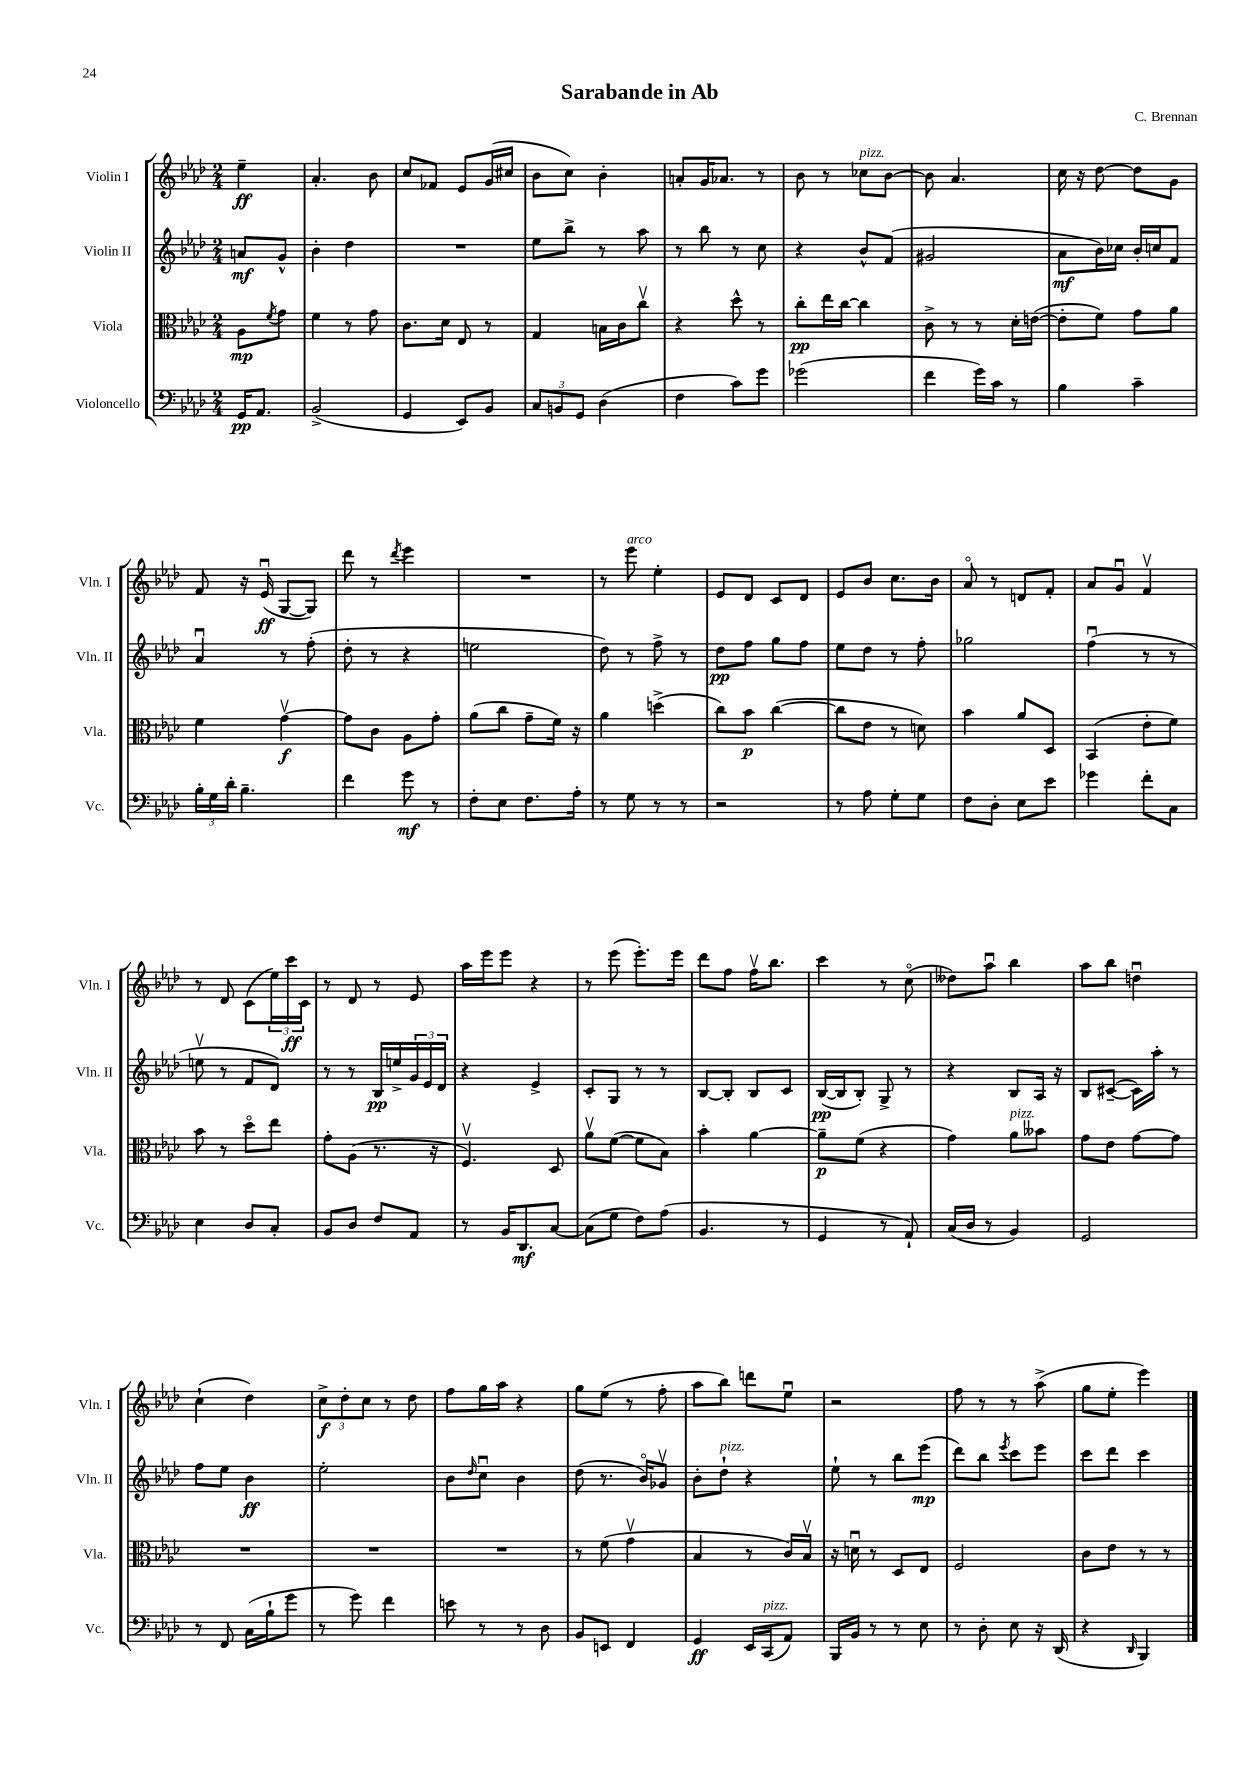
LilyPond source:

\header { title = "Sarabande in Ab" composer = "C. Brennan" }
<<
\new StaffGroup <<
\new Staff = "s0" \with { instrumentName = "Violin I" shortInstrumentName = "Vln. I" } {
    \clef treble \key aes \major \numericTimeSignature \time 2/4 \partial 4
    ees''4--\ff |
    aes'4.-. bes'8 |
    c''8 fes'8 ees'8 g'16( cis''16 |
    bes'8 c''8) bes'4-. |
    a'8-. g'16 aes'8. r8 |
    bes'8 r8 ces''8^\markup { \italic "pizz." } bes'8~ |
    bes'8 aes'4. |
    c''16 r16 des''8~ des''8 g'8 |
    f'8 r16 ees'16\downbow\ff( g8~ g8) |
    des'''8 r8 \acciaccatura { des'''8 } ees'''4 |
    R2 |
    r8 ees'''8^\markup { \italic "arco" } ees''4-. |
    ees'8 des'8 c'8 des'8 |
    ees'8 bes'8 c''8. bes'16 |
    aes'8\flageolet r8 d'8 f'8-. |
    aes'8 g'8\downbow f'4\upbow |
    r8 des'8 c'8( \tuplet 3/2 { ees''16) c'''16\ff c'16 } |
    r8 des'8 r8 ees'8 |
    aes''16 ees'''16 ees'''8 r4 |
    r8 ees'''8( ees'''8.-.) ees'''16 |
    des'''8 f''8 f''16\upbow bes''8. |
    c'''4 r8 c''8\flageolet( |
    deses''8) aes''8\downbow bes''4 |
    aes''8 bes''8 d''4\downbow |
    c''4-!( des''4) |
    \tuplet 3/2 { c''8->\f des''8-. c''8 } r8 des''8 |
    f''8 g''16 aes''16 r4 |
    g''8 ees''8( r8 f''8-. |
    aes''8 bes''8) d'''8 ees''8\downbow |
    r2 |
    f''8 r8 r8 aes''8->( |
    g''8 ees''8-. ees'''4) \bar "|." |
}
\new Staff = "s1" \with { instrumentName = "Violin II" shortInstrumentName = "Vln. II" } {
    \clef treble \key aes \major \numericTimeSignature \time 2/4 \partial 4
    a'8\mf g'8-^ |
    bes'4-. des''4 |
    R2 |
    ees''8 bes''8-> r8 aes''8 |
    r8 bes''8 r8 c''8 |
    r4 bes'8-^ f'8( |
    gis'2 |
    aes'8\mf bes'16) ces''16 bes'16-. c''16 f'8 |
    aes'4\downbow r8 f''8-.( |
    des''8-. r8 r4 |
    e''2 |
    des''8) r8 f''8-> r8 |
    des''8\pp f''8 g''8 f''8 |
    ees''8 des''8 r8 f''8-. |
    ges''2 |
    f''4\downbow( r8 r8 |
    e''8\upbow r8 f'8 des'8) |
    r8 r8 bes16\pp e''16-> \tuplet 3/2 { g'16 ees'16 des'16 } |
    r4 ees'4-> |
    c'8-. g8 r8 r8 |
    bes8~ bes8-. bes8 c'8 |
    bes16~\pp( bes16 bes8-.) g8-> r8 |
    r4 bes8 aes16 r16 |
    bes8 cis'8~--( cis'16) aes''16-. r8 |
    f''8 ees''8 bes'4\ff |
    ees''2-. |
    bes'8 \grace { des''16 } c''8\downbow bes'4 |
    des''8( r8. bes'16\flageolet) ges'8\upbow |
    bes'8-. des''8-!^\markup { \italic "pizz." } r4 |
    ees''8-! r8 bes''8 ees'''8\mp( |
    des'''8) bes''8 \acciaccatura { ees'''8 } c'''8 ees'''8 |
    c'''8 des'''8 c'''4 \bar "|." |
}
\new Staff = "s2" \with { instrumentName = "Viola" shortInstrumentName = "Vla." } {
    \clef alto \key aes \major \numericTimeSignature \time 2/4 \partial 4
    aes8\mp \acciaccatura { f'8 } g'8 |
    f'4 r8 g'8 |
    c'8. des'16 ees8 r8 |
    g4 b16 c'16 c''8\upbow |
    r4 des''8-^ r8 |
    c''8-.\pp ees''16 c''16~ c''4 |
    c'8-> r8 r8 des'16-. e'16~( |
    e'8-. f'8) g'8 aes'8 |
    f'4 g'4~\upbow\f |
    g'8 c'8 aes8 g'8-. |
    aes'8( c''8 g'8-- f'16) r16 |
    aes'4 d''4->( |
    c''8) bes'8\p c''4~( |
    c''8 ees'8 r8 d'8) |
    bes'4 aes'8 des8 |
    bes,4( ees'8-. f'8) |
    bes'8 r8 des''8\flageolet ees''8 |
    g'8-. aes8( r8. r16 |
    f4.\upbow) des8 |
    aes'8\upbow f'8~( f'8 bes8) |
    bes'4-. aes'4~ |
    aes'8--\p f'8( r4 |
    g'4) aes'8^\markup { \italic "pizz." } beses'8 |
    g'8 ees'8 g'8~ g'8 |
    R2 |
    R2 |
    R2 |
    r8 f'8( g'4\upbow |
    bes4 r8 c'16) bes16\upbow |
    r16 d'16\downbow r8 des8 ees8 |
    f2 |
    c'8 ees'8 r8 r8 \bar "|." |
}
\new Staff = "s3" \with { instrumentName = "Violoncello" shortInstrumentName = "Vc." } {
    \clef bass \key aes \major \numericTimeSignature \time 2/4 \partial 4
    g,16\pp aes,8. |
    bes,2->( |
    g,4 ees,8) bes,8 |
    \tuplet 3/2 { c8 b,8 g,8 } des4( |
    f4 c'8) g'8 |
    ges'2( |
    f'4 g'16) c'16 r8 |
    bes4 c'4-- |
    \tuplet 3/2 { bes16-. g16 des'16-. } bes4.-- |
    f'4 g'8\mf r8 |
    f8-. ees8 f8. aes16-. |
    r8 g8 r8 r8 |
    r2 |
    r8 aes8 g8-. g8 |
    f8 des8-. ees8 ees'8 |
    ges'4 f'8-. c8 |
    ees4 des8 c8-. |
    bes,8 des8 f8 aes,8 |
    r8 bes,16 des,8.\mf c8~ |
    c8( g8 f8) aes8( |
    bes,4. r8 |
    g,4 r8 aes,8-!) |
    c16( des16 r8 bes,4) |
    g,2 |
    r8 f,8 c16( bes16-! g'8 |
    r8 g'8) f'4 |
    e'8 r8 r8 des8 |
    bes,8 e,8 f,4 |
    g,4\ff ees,16 c,16^\markup { \italic "pizz." }( aes,8) |
    bes,,16 bes,16 r8 r8 ees8 |
    r8 des8-. ees8 r16 des,16( |
    r4 \grace { des,16 } bes,,4) \bar "|." |
}
>>
>>
\layout { \context { \Score \remove "Bar_number_engraver" } }
